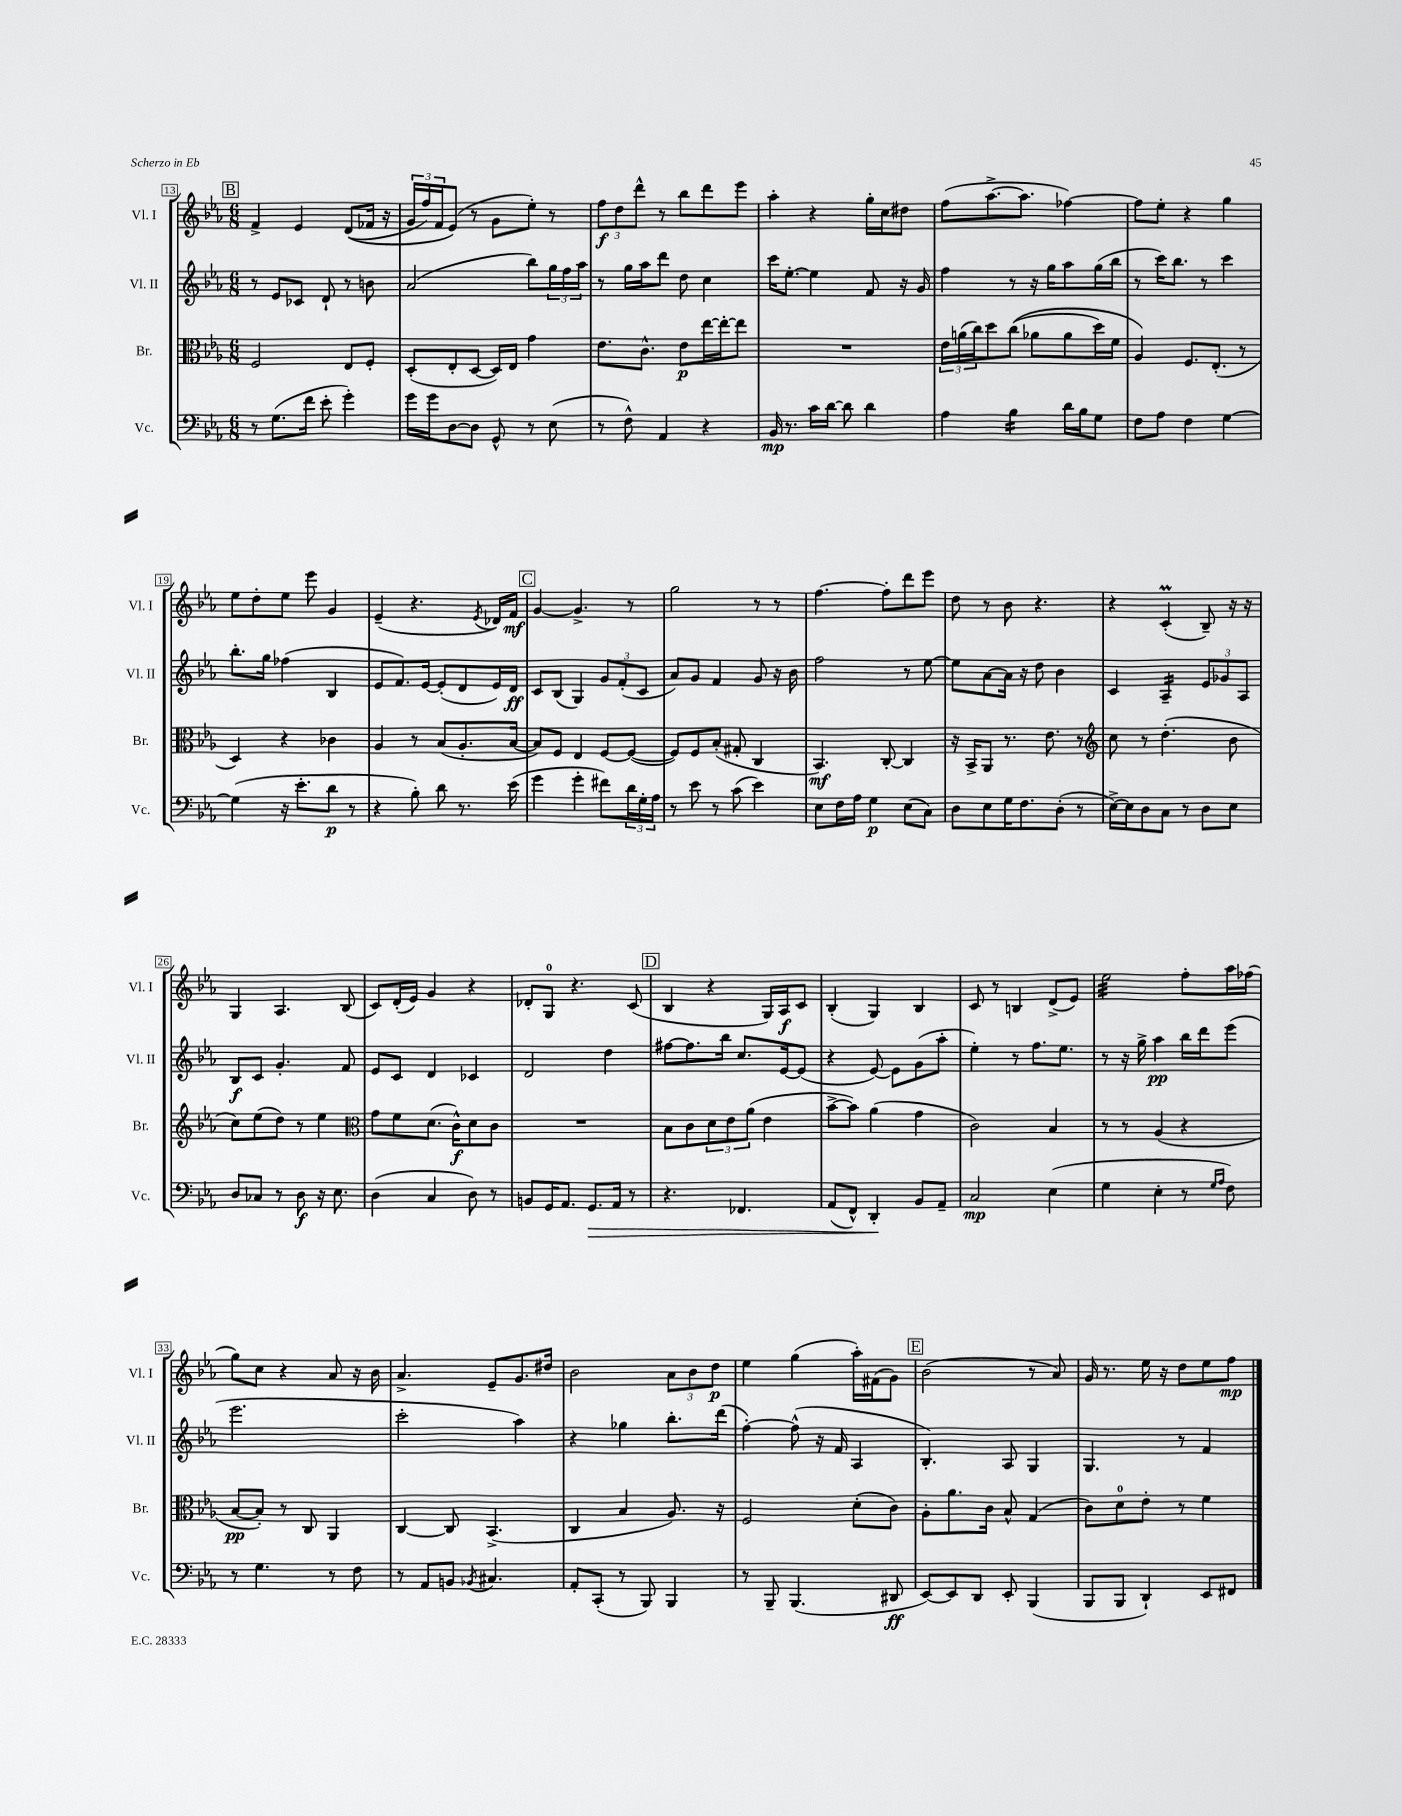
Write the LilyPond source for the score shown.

<<
\new StaffGroup <<
\new Staff = "s0" \with { instrumentName = "Vl. I" shortInstrumentName = "Vl. I" } {
    \clef treble \key ees \major \numericTimeSignature \time 6/8
    \mark \markup { \box "B" } f'4-> ees'4 d'8(\( fes'16 r16 |
    \tuplet 3/2 { g'16 f''16) f'16 } ees'8(\) r8 g'8 ees''8-.) r8 |
    \tuplet 3/2 { f''8\f d''8 d'''8-^ } r8 bes''8 d'''8 ees'''8 |
    aes''4-. r4 g''16-. c''16 dis''8 |
    f''8( aes''8.~-> aes''8. fes''4~) |
    fes''8 ees''8-. r4 g''4 |
    ees''8 d''8-. ees''8 ees'''8 g'4 |
    ees'4--( r4. \acciaccatura { ees'8 } des'16) f'16\mf |
    \mark \markup { \box "C" } g'4~ g'4.-> r8 |
    g''2 r8 r8 |
    f''4.~ f''8-. d'''8 ees'''8 |
    d''8 r8 bes'8 r4. |
    r4 c'4-.\prall( bes8--) r16 r16 |
    g4 aes4. bes8( |
    c'8) d'16-.( ees'16) g'4 r4 |
    des'8-. g8-0 r4. c'8( |
    \mark \markup { \box "D" } bes4 r4 g16) aes16\f c'8 |
    bes4-.( g4) bes4 |
    c'8 r8 b4 d'8->( ees'8) |
    ees''2:32 f''8-. aes''16 fes''16( |
    g''8) c''8 r4 aes'8 r16 bes'16 |
    aes'4.-> ees'8-- g'8. dis''16 |
    bes'2 \tuplet 3/2 { aes'8 bes'8 d''8\p } |
    ees''4 g''4( aes''16-.) fis'16( g'8) |
    \mark \markup { \box "E" } bes'2( r8 aes'8) |
    g'16 r8. ees''16 r16 d''8 ees''8 f''8\mp \bar "|." |
}
\new Staff = "s1" \with { instrumentName = "Vl. II" shortInstrumentName = "Vl. II" } {
    \clef treble \key ees \major \numericTimeSignature \time 6/8
    \mark \markup { \box "B" } r8 ees'8 ces'8 d'8-! r8 b'8 |
    aes'2( bes''8) \tuplet 3/2 { g''16 f''16 aes''16 } |
    r8 g''16 aes''16 d'''8 d''8 c''4 |
    c'''16 ees''8.~-. ees''4 f'8 r16 g'16 |
    f''4 r8 r16 g''16 aes''8 g''16( bes''16 |
    r8 c'''16) bes''8. r8 c'''4 |
    bes''8.-. g''16 fes''4( bes4 |
    ees'8 f'8.) ees'16~ ees'8-.( d'8 ees'16) d'16\ff |
    \mark \markup { \box "C" } c'8 bes8( g4) \tuplet 3/2 { g'8 f'8-.( c'8 } |
    aes'8) g'8 f'4 g'8 r16 bes'16 |
    f''2 r8 ees''8~ |
    ees''8 aes'8~ aes'16 r16 d''8 bes'4 |
    c'4 aes4:16-- \tuplet 3/2 { ees'8 ges'8 aes8 } |
    bes8\f c'8 g'4.-. f'8 |
    ees'8 c'8 d'4 ces'4 |
    d'2 d''4 |
    \mark \markup { \box "D" } fis''8~ fis''8. bes''16 c''8. ees'16~ ees'8( |
    r4 ees'8~) ees'8 g'8( aes''8-. |
    ees''4-.) r8 f''8. ees''8. |
    r8 r16 g''16-> aes''4\pp bes''16 d'''16 ees'''8( |
    ees'''2. |
    c'''2-. aes''4) |
    r4 ges''4 bes''8.-. d'''16( |
    f''4~-.) f''8-^( r16 f'16 aes4 |
    \mark \markup { \box "E" } bes4.-.) aes8 g4 |
    g4. r8 f'4 \bar "|." |
}
\new Staff = "s2" \with { instrumentName = "Br." shortInstrumentName = "Br." } {
    \clef alto \key ees \major \numericTimeSignature \time 6/8
    \mark \markup { \box "B" } f2 ees8 f8-. |
    d8-.( ees8-. d8~ d16) ees16 g'4 |
    ees'8. c'8.-^ ees'8\p ees''16~ ees''16~-. ees''8 |
    R2. |
    \tuplet 3/2 { ees'16 a'16( c''16) } d''8 c''8(\( aes'8 aes'8 d''16) f'16 |
    aes4\) f8. ees8.-.( r8 |
    d4) r4 ces'4 |
    aes4 r8 bes8( aes8.-. bes16~ |
    \mark \markup { \box "C" } bes8) f8 ees4 f8~ f8~( |
    f8) f8 bes8-.( gis8-. c4 |
    bes,4.\mf) c8~-. c4 |
    r16 bes,16-> aes,8 r8. ees'8. r8 |
    \clef treble c''8 r8 d''4.-.( bes'8 |
    c''8) ees''8( d''8) r8 ees''4 |
    \clef alto g'8 f'8 d'8.( c'16-^\f) d'8 c'8 |
    R2. |
    \mark \markup { \box "D" } bes8 c'8 \tuplet 3/2 { d'8 ees'8 aes'8( } ees'4 |
    bes'8~-> bes'8) aes'4( g'4 |
    c'2) bes4 |
    r8 r8 aes4( r4 |
    bes8~\pp bes8-.) r8 c8 aes,4 |
    c4~ c8 bes,4.->( |
    c4 bes4 aes8.) r16 |
    f2 d'8-.( c'8) |
    \mark \markup { \box "E" } aes8-. aes'8. c'16 bes8-^ g4( |
    c'8) d'8-0 ees'8-. r8 f'4 \bar "|." |
}
\new Staff = "s3" \with { instrumentName = "Vc." shortInstrumentName = "Vc." } {
    \clef bass \key ees \major \numericTimeSignature \time 6/8
    \mark \markup { \box "B" } r8 g8.( f'16 ees'8-. g'4-.) |
    g'16 g'16 d8~ d8 g,8-^ r8 ees8( |
    r8 f8-^) aes,4 r4 |
    bes,16\mp r8. c'16 d'16~ d'8 d'4 |
    aes4 bes4:16 d'16 bes16 g8 |
    f8 aes8 f4 g4~ |
    g4( r16 ees'8.-. d'8\p r8 |
    r4 bes8-.) d'8 r8. ees'16( |
    \mark \markup { \box "C" } g'4 g'4-. fis'8) \tuplet 3/2 { d'16 g16-. aes16 } |
    r8 ees'8 r8 c'8( ees'4) |
    ees8 f16 aes16 g4\p ees8( c8) |
    d8 ees8 g16 f8. d8-.( r8 |
    ees16~->) ees16 d8 c8 r8 d8 ees8 |
    d8 ces8 r8 d8\f r16 ees8. |
    d4( c4 d8) r8 |
    b,8 g,16 aes,8. g,8.\> aes,16 r8 |
    \mark \markup { \box "D" } r4. fes,4. |
    aes,8( f,8-^) d,4-.\! bes,8 aes,8-- |
    c2\mp ees4( |
    g4 ees4-. r8 \grace { g16 aes16 } f8) |
    r8 g4. r8 f8 |
    r8 aes,8 b,8 \acciaccatura { bes,8 } cis4. |
    aes,8-. c,8-.( r8 bes,,8) bes,,4 |
    r8 bes,,8-- bes,,4.( dis,8\ff |
    \mark \markup { \box "E" } ees,8~) ees,8 d,8 ees,8-. bes,,4( |
    bes,,8 bes,,8 d,4-!) ees,8 fis,8 \bar "|." |
}
>>
>>
\layout { \context { \Score currentBarNumber = #13 \override BarNumber.stencil = #(make-stencil-boxer 0.1 0.3 ly:text-interface::print) } }
